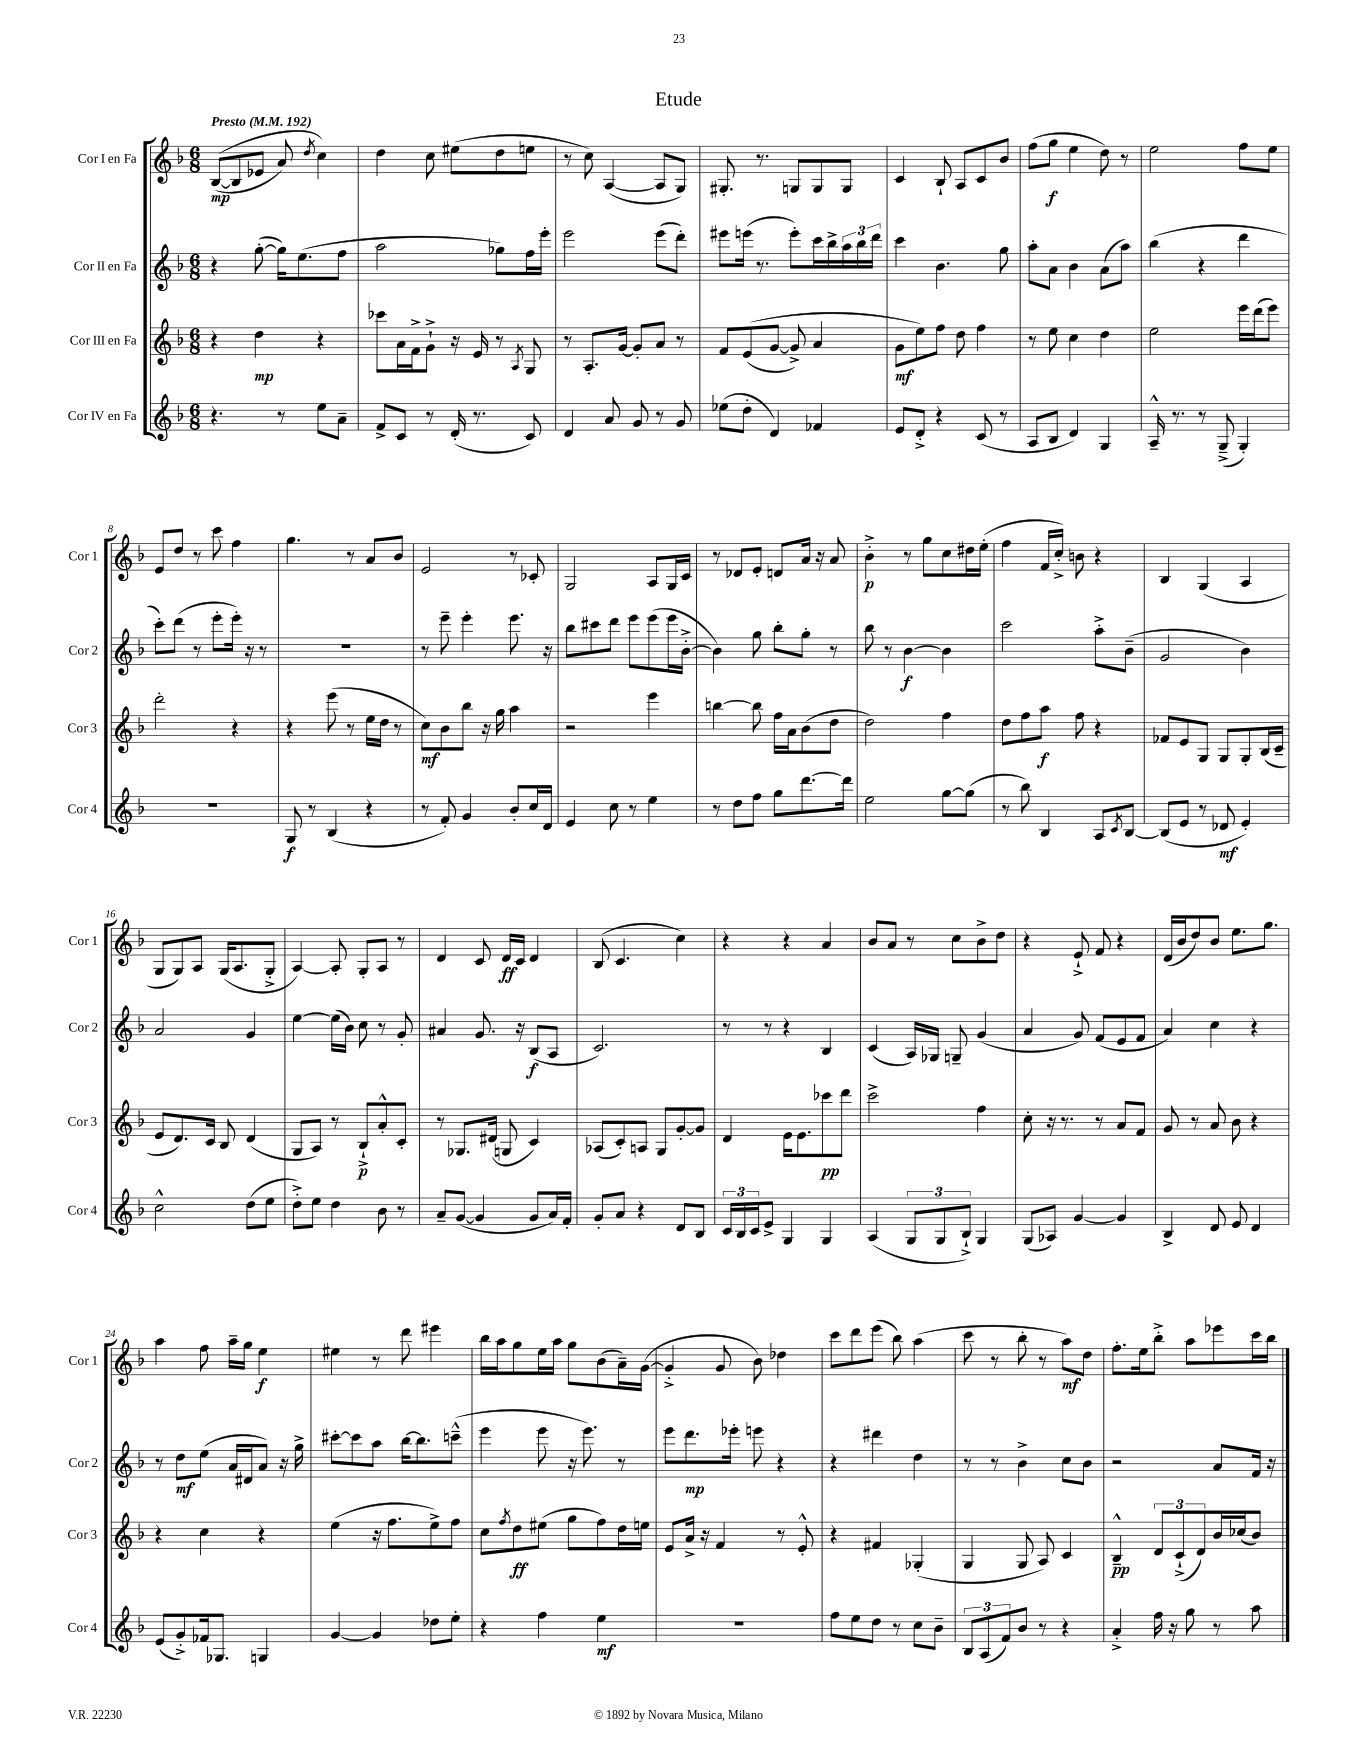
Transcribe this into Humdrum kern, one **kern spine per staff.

**kern	**kern	**kern	**kern
*staff4	*staff3	*staff2	*staff1
*clefG2	*clefG2	*clefG2	*clefG2
*k[b-]	*k[b-]	*k[b-]	*k[b-]
*M6/8	*M6/8	*M6/8	*M6/8
*MM192	*MM192	*MM192	*MM192
4.r	4r	4r	&(([8B-
.	.	.	8B-]
.	4dd	([8gg'	8e-
8r	.	16gg])	8a)
.	.	(8.ee	.
.	.	.	8qdd
8ee	4r	.	4cc&)
8a~	.	8ff	.
=	=	=	=
8f^	8ccc-	2aa	4dd
8c	16a	.	.
.	16f^	.	.
8r	8g`^	.	8cc
(16d'	16r	.	(8ee#
8.r	16e	.	.
.	8r	8gg-)	8dd
.	8qA	.	.
8c)	8G	16ff	8ee
.	.	16eee'	.
=	=	=	=
4d	8r	2eee	8r
.	8.A'	.	8cc)
8a	.	.	([4A
.	[16g	.	.
8g	8g']	.	.
8r	8a	(8eee	8A]
8g	8r	8ddd')	8G)
=	=	=	=
(8ee-	8f	8eee#	8.G#'
8dd'	&((8e	(16eee	.
.	.	8.r	8.r
4d)	[8g	.	.
.	8g^])	8eee')	8G
4f-	4a	16ccc	8G
.	.	16bb-^	.
.	.	24aa	8G
.	.	24bb-	.
.	.	24ddd	.
=	=	=	=
8e	8g	4ccc	4c
8d'^	8ee&)	.	.
4r	8ff	4.b-	8B-`
.	8dd	.	8A
(8c	4ff	.	8c
8r	.	8gg	8b-
=	=	=	=
8A	8r	8aa'	(8ff
8B-	8ee	8a	8gg
4d)	4cc	4b-	4ee
4G	4dd	(8a	8dd)
.	.	8aa)	8r
=	=	=	=
16A~^^	2ee	(4bb-	2ee
8.r	.	.	.
8r	.	4r	.
(8G~^	.	.	.
4G')	16eee	4ddd	8ff
.	(16ddd	.	.
.	8eee)	.	8ee
=	=	=	=
2.r	2ddd'	8ccc')	8e
.	.	(8ddd	8dd
.	.	8r	8r
.	.	8eee'	8ccc
.	4r	16eee')	4ff
.	.	16r	.
.	.	8r	.
=	=	=	=
8G	4r	2.r	4.gg
8r	.	.	.
(4B-	(8eee	.	.
.	8r	.	8r
4r	16ee	.	8a
.	16dd	.	.
.	8r	.	8b-
=	=	=	=
8r	8cc)	8r	2e
8f')	8b-	8eee~	.
4g	8bb-	4eee'	.
.	16r	.	.
.	16gg	.	.
8b-'	4aa	8.eee	8r
16cc	.	.	8c-'
16d	.	16r	.
=	=	=	=
4e	2r	8bb-	2G
.	.	8ccc#	.
8cc	.	8ddd	.
8r	.	8eee	.
4ee	4eee	(8eee	8A
.	.	16eee	16G
.	.	[16b-'^	16c
=	=	=	=
8r	[4bb	4b-])	8r
8dd	.	.	8d-
8ff	8bb]	8gg	8e'
8gg	16ff	8bb-'	8d
.	16a	.	.
[8.ddd	(8b-	8gg'	16a
.	.	.	16r
.	8dd	8r	8a
16ddd]	.	.	.
=	=	=	=
2ee	2dd)	8bb-	4b-'^
.	.	8r	.
.	.	[4b-	8r
.	.	.	8gg
[8gg	4ff	4b-]	8cc
(8gg]	.	.	16dd#
.	.	.	(16ee'
=	=	=	=
8r	8dd	2ccc	4ff
8bb-)	8ff	.	.
4B-	8aa	.	16f
.	.	.	16cc'^)
.	8ff	.	8b
8A	4r	8aa'^	4r
8qc	.	.	.
[8B-	.	(8b-~	.
=	=	=	=
(8B-]	8f-	2g	4B-
8e	8e	.	.
8r	8G	.	(4G
8d-	8G	.	.
4e')	8G'	4b-)	4A
.	(16B-	.	.
.	16c~	.	.
=	=	=	=
2cc^^	8e	2a	8G
.	8.d)	.	8G)
.	.	.	8A
.	16c	.	.
.	8B-	.	(16G
.	.	.	8.A
(8dd	(4d	4g	.
8ee	.	.	8G'^
=	=	=	=
8dd'^)	8G	[4ee	[4A)
8ee	8A)	.	.
4dd	8r	(16ee]	8A']
.	.	16b-)	.
.	8B-`^	8cc	8G'
8b-	8a'^^	8r	8A
8r	8c'	8g'	8r
=	=	=	=
8a~	8r	4a#	4d
([8g	8.G-	.	.
4g]	.	8.g	8c
.	(16d#	.	.
.	8G	.	16d
.	.	16r	16c
8g	4c)	(8B-	4d
16a)	.	8A	.
16f'	.	.	.
=	=	=	=
8g'	(8A-	2.c)	(8B-
8a	8c')	.	4.c
4r	8A	.	.
.	8G	.	.
8d	[8g'	.	4cc)
8B-	8g]	.	.
=	=	=	=
24c	4d	8r	4r
24B-	.	.	.
24c	.	.	.
8e^	.	8r	.
4G	16e	4r	4r
.	8.e	.	.
4G	8ccc-	4B-	4a
.	8ddd	.	.
=	=	=	=
(4A	2ccc^	(4c	8b-
.	.	.	8a
12G	.	16A)	8r
.	.	16G-	.
12G	.	.	.
.	.	8G~	8cc
12B-`^)	.	.	.
4G	4ff	(4g	8b-^
.	.	.	8dd
=	=	=	=
(8G	8cc'	4a	4r
8A-)	16r	.	.
.	8.r	.	.
[4g	.	8g)	8e`^
.	8r	(8f	8f
4g]	8a	8e	4r
.	8f	8f	.
=	=	=	=
4B-^	8g	4a)	(16d
.	.	.	16b-
.	8r	.	8dd)
8d	8a	4cc	8b-
8e	8b-	.	8.ee
4d	4r	4r	.
.	.	.	8.gg
=	=	=	=
(8e	4r	8r	4aa
8g'^)	.	8dd	.
16f-	4cc	(8ee	8ff
8.G-	.	.	.
.	.	16a	16aa~
.	.	16d#	16gg
4G	4r	8a)	4ee
.	.	16r	.
.	.	16gg^	.
=	=	=	=
[4g	(4ee	[8ccc#'	4ee#
.	.	8ccc#]	.
4g]	16r	8aa	8r
.	8.ff	.	.
.	.	[16bb-	8ddd
.	.	8.bb-]	.
8dd-	8ee^)	.	4eee#
8ee'	8ff	(8ccc~^^	.
=	=	=	=
4r	8cc	4eee	16bb-
.	.	.	16aa
.	8qff	.	.
.	8dd	.	8gg
4ff	(8ee#	8eee	16ee
.	.	.	16aa
.	8gg	16r	8gg
.	.	8.eee)	.
4ee	8ff)	.	(8b-
.	16dd	8r	16a~)
.	16ee	.	([16g
=	=	=	=
2.r	8e	8eee	4g'^]
.	16a^	8.ddd	.
.	16r	.	.
.	4f	.	8g
.	.	16eee-'	.
.	.	8eee	8b-)
.	8r	4r	4dd-
.	8e'^^	.	.
=	=	=	=
8ff	4r	4r	8ccc
8ee	.	.	8ddd
8dd	4f#	4ddd#	(8eee
8r	.	.	8bb-)
8cc	(4G-'	4dd	(4aa
8b-~	.	.	.
=	=	=	=
12B-	4G	8r	8ccc
(12A	.	.	.
.	.	8r	8r
12f)	.	.	.
8b-	8G	4b-^	8bb-'
8r	8A)	.	8r
4r	4c	8cc	8aa)
.	.	8b-	8dd
=	=	=	=
4a'^	4B-~^^	2r	8.ff'
.	.	.	16ee
16ff	12d	.	8bb-'^
16r	.	.	.
.	(12c`^	.	.
8gg	.	.	8aa
.	12d)	.	.
8r	16b-	8a	8eee-
.	(16cc-	.	.
8aa	8b-)	16f	16ccc
.	.	16r	16bb-
==	==	==	==
*-	*-	*-	*-
